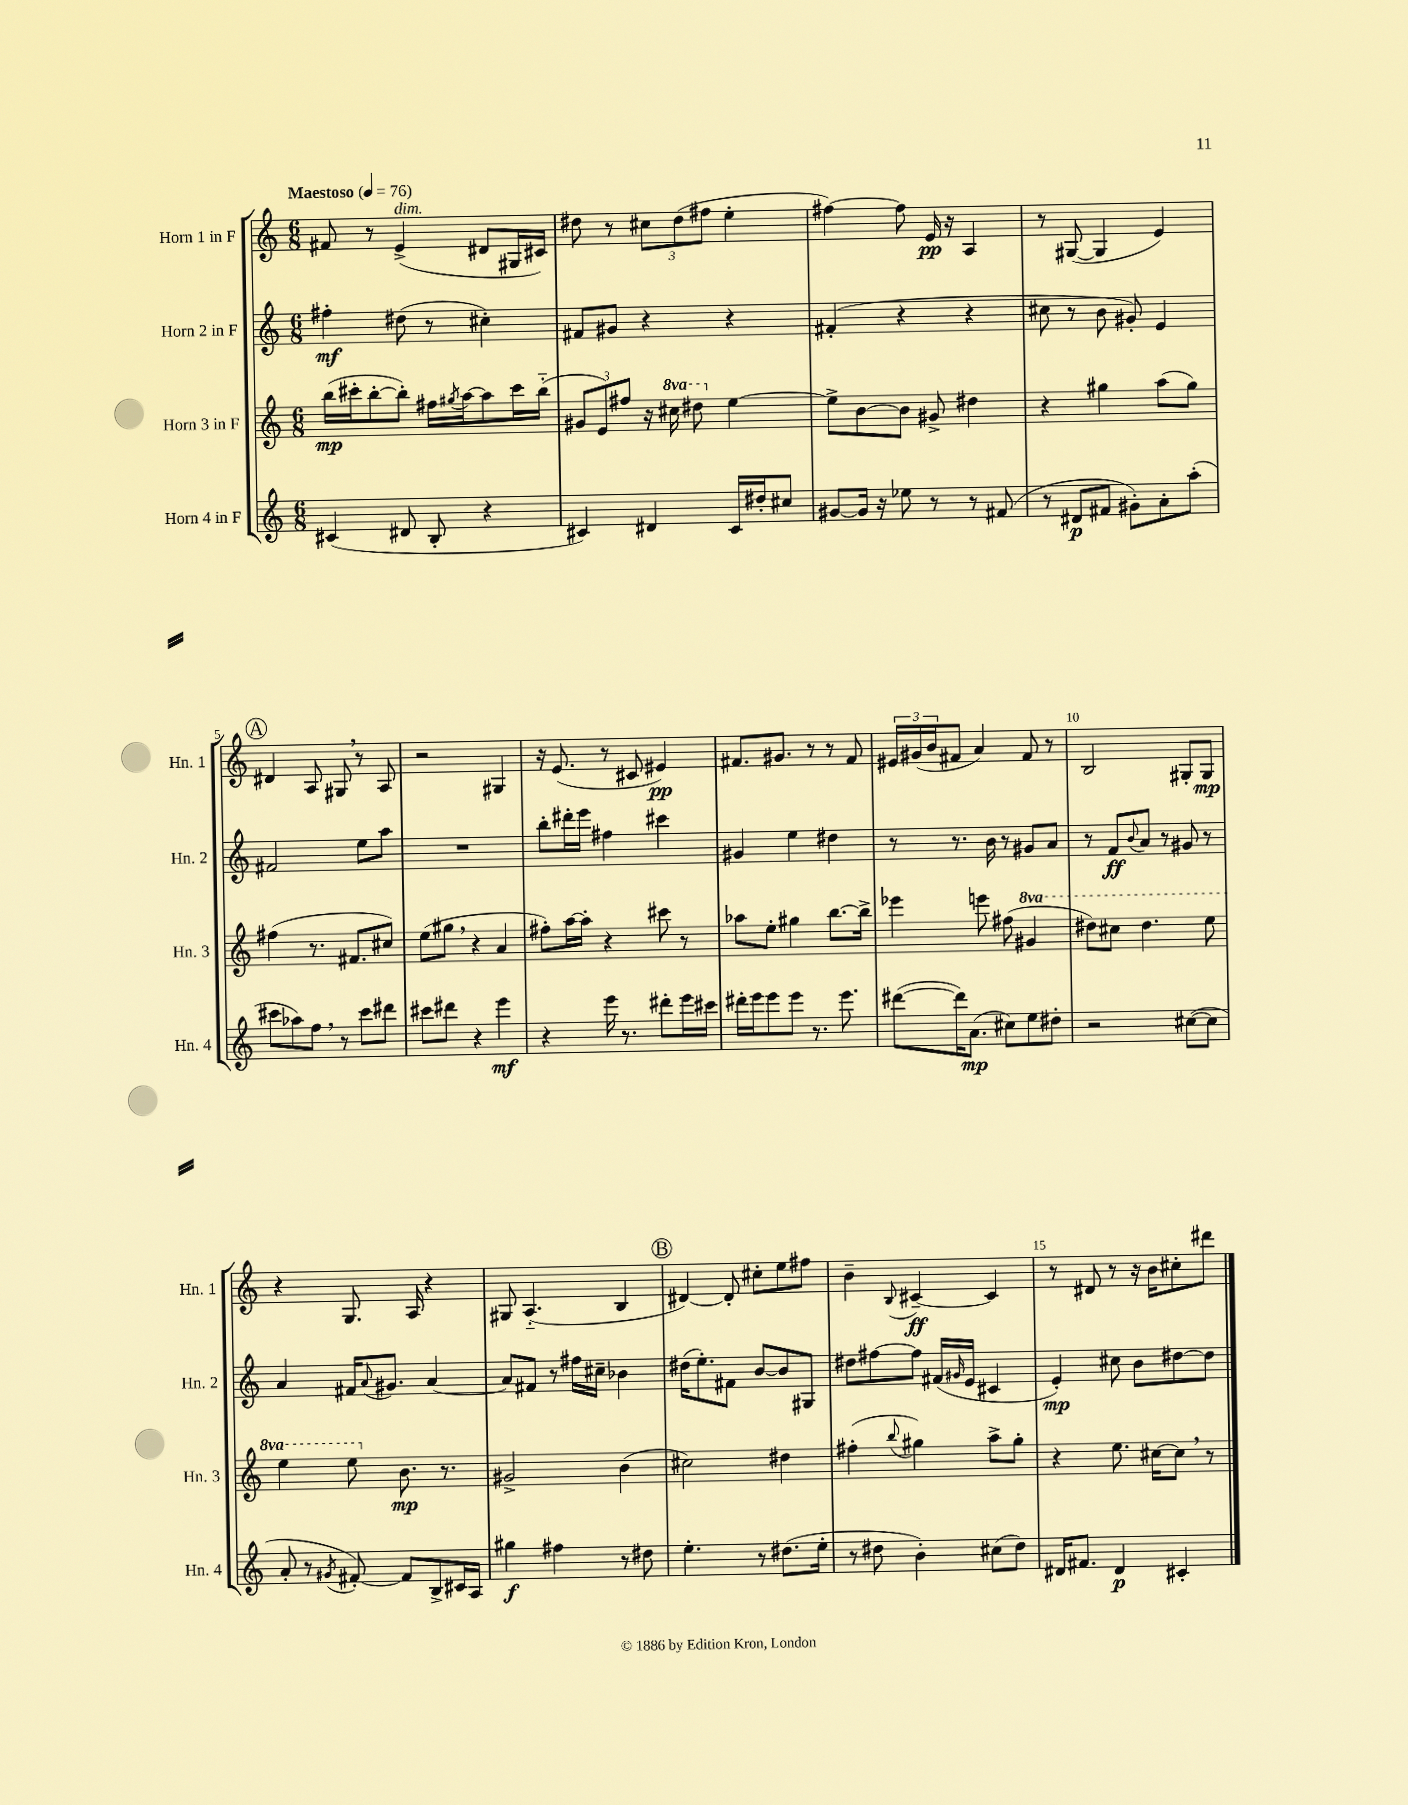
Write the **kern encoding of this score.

**kern	**dynam	**kern	**dynam	**kern	**dynam	**kern	**dynam
*part4	*part4	*part3	*part3	*part2	*part2	*part1	*part1
*staff4	*staff4	*staff3	*staff3	*staff2	*staff2	*staff1	*staff1
*I"Horn 4 in F	*	*I"Horn 3 in F	*	*I"Horn 2 in F	*	*I"Horn 1 in F	*
*I'Hn. 4	*	*I'Hn. 3	*	*I'Hn. 2	*	*I'Hn. 1	*
*clefG2	*	*clefG2	*	*clefG2	*	*clefG2	*
*k[]	*	*k[]	*	*k[]	*	*k[]	*
*M6/8	*	*M6/8	*	*M6/8	*	*M6/8	*
*MM76	*	*MM76	*	*MM76	*	*MM76	*
=1	=1	=1	=1	=1	=1	=1	=1
!	!	!	!	!	!	!LO:TX:a:B:t=Maestoso	!
(4c#X/	.	(16bb\LL	mp	4ff#X'\	mf	8f#X/	.
.	.	16ccc#X'\J	.	.	.	.	.
.	.	[8bb'\	.	.	.	8r	.
!	!	!	!	!	!	!LO:TX:a:i:t=dim.	!
8d#X/	.	8bb'\J])	.	(8dd#X\	.	(4e^/	.
8B'/	.	16ff#X\LL	.	8r	.	.	.
.	.	8qgg#X/	.	.	.	.	.
.	.	[16aa\J	.	.	.	.	.
4r	.	8aa\]	.	4cc#X'\)	.	8d#X/L	.
.	.	16ccc#\L	.	.	.	16G#X/L	.
.	.	(16bb\JJ	.	.	.	16c#X/JJ)	.
=2	=2	=2	=2	=2	=2	=2	=2
4c#X/)	.	12g#X/L	.	8f#X/L	.	8dd#X\	.
.	.	12e/)	.	.	.	.	.
.	.	.	.	8g#X/J	.	8r	.
.	.	12ff#X/J	.	.	.	.	.
4d#X/	.	16r	.	4r	.	12cc#X\L	.
*	*	*8va	*	*	*	*	*
.	.	16ccc#X\	.	.	.	.	.
.	.	.	.	.	.	(12dd#\	.
.	.	8ddd#X\	.	.	.	.	.
.	.	.	.	.	.	12ff#X\J	.
*	*	*X8va	*	*	*	*	*
16c#/LL	.	[4ee\	.	4r	.	4ee'\	.
16dd#X'/J	.	.	.	.	.	.	.
8cc#X/J	.	.	.	.	.	.	.
=3	=3	=3	=3	=3	=3	=3	=3
[8g#X/L	.	8ee^\L]	.	(4f#X'/	.	[4ff#X\)	.
16g#/Jk]	.	[8b\	.	.	.	.	.
16r	.	.	.	.	.	.	.
8ee-X\	.	8b\J]	.	4r	.	8ff#\]	.
8r	.	8g#X^/	.	.	.	16e/	pp
.	.	.	.	.	.	16r	.
8r	.	4dd#X\	.	4r	.	4A/	.
(8f#X/	.	.	.	.	.	.	.
=4	=4	=4	=4	=4	=4	=4	=4
8r	.	4r	.	8cc#X\	.	8r	.
8d#X/L	p	.	.	8r	.	([8G#X/	.
8f#X/J	.	4gg#X\	.	8b\	.	4G#/]	.
8g#X'\L)	.	.	.	8g#X'/)	.	.	.
8a'\	.	(8aa\L	.	4e/	.	4e/)	.
(8aa'\J	.	8gg#\J)	.	.	.	.	.
!!LO:LB:g=z
!!LO:REH:place=s1:t=A
=5	=5	=5	=5	=5	=5	=5	=5
8ccc#X\L	.	(4ff#X\	.	2f#X/	.	4d#X/	.
8aa-X\)	.	.	.	.	.	.	.
8ff,\J	.	8.r	.	.	.	8A/	.
8r	.	.	.	.	.	8G#X,/	.
.	.	8.f#X/L	.	.	.	.	.
8ccc#\L	.	.	.	8ee\L	.	8r	.
8ddd#X\J	.	8cc#X/J)	.	8aa\J	.	8A/	.
=6	=6	=6	=6	=6	=6	=6	=6
8ccc#X\L	.	(8ee\L	.	2.r	.	2r	.
8ddd#X\J	.	8gg#X,\J	.	.	.	.	.
4r	.	4r	.	.	.	.	.
4eee\	mf	4a/	.	.	.	4G#X/	.
=7	=7	=7	=7	=7	=7	=7	=7
4r	.	8ff#X'\L)	.	8bb'\L	.	16r	.
.	.	.	.	.	.	(8.e/	.
.	.	[16aa\L	.	16ddd#X'\L	.	.	.
.	.	16aa'\JJ]	.	16eee\JJ	.	.	.
16eee\	.	4r	.	4ff#X\	.	8r	.
8.r	.	.	.	.	.	.	.
.	.	.	.	.	.	8c#X/	.
8ddd#X'\L	.	8ccc#X\	.	4ccc#X\	.	4e#X/)	pp
16eee\L	.	8r	.	.	.	.	.
16ccc#X\JJ	.	.	.	.	.	.	.
=8	=8	=8	=8	=8	=8	=8	=8
16ddd#X'\LL	.	8aa-X\L	.	4g#X/	.	8.f#X/L	.
16eee\J	.	.	.	.	.	.	.
8eee\	.	8ee'\J	.	.	.	.	.
.	.	.	.	.	.	8.g#X/J	.
8eee\J	.	4gg#X\	.	4ee\	.	.	.
8.r	.	.	.	.	.	8r	.
.	.	[8.bb\L	.	4dd#X\	.	8r	.
8.eee\	.	.	.	.	.	.	.
.	.	.	.	.	.	8f#/	.
.	.	16bb^\Jk]	.	.	.	.	.
=9	=9	=9	=9	=9	=9	=9	=9
([8ddd#X\L	.	4eee-X\	.	8r	.	24e#X/LL	.
.	.	.	.	.	.	(24g#X/	.
.	.	.	.	.	.	24b/J	.
16ddd#\K])	.	.	.	8.r	.	8f#X/J	.
(8.a\J	mp	.	.	.	.	.	.
.	.	8eeen\	.	.	.	4a/)	.
.	.	.	.	16b\	.	.	.
8cc#X\L)	.	(8ff#X\	.	8r	.	.	.
*	*	*8va	*	*	*	*	*
8ee\	.	4gg#X/	.	8g#X/L	.	8f#/	.
8dd#X'\J	.	.	.	8a/J	.	8r	.
=10	=10	=10	=10	=10	=10	=10	=10
2r	.	8ddd#X\L)	.	8r	.	2B/	.
.	.	8ccc#X\J	.	8f/L	ff	.	.
.	.	.	.	8qqb/	.	.	.
.	.	4.ddd#\	.	8a/J	.	.	.
.	.	.	.	8r	.	.	.
([8cc#X\L	.	.	.	8g#X/	.	8G#X'/L	.
8cc#\J]	.	8eee\	.	8r	.	8G#/J	mp
!!LO:LB:g=z
=11	=11	=11	=11	=11	=11	=11	=11
8a'/	.	4eee\	.	4a/	.	4r	.
8r	.	.	.	.	.	.	.
8qg#X/	.	.	.	.	.	.	.
[8f#X'/)	.	8eee\	.	16f#X/KL	.	8.G/	.
.	.	.	.	8qqa/	.	.	.
.	.	.	.	8.g#X/J	.	.	.
*	*	*X8va	*	*	*	*	*
8f#/L]	.	8.b\	mp	.	.	.	.
.	.	.	.	.	.	16A/	.
8B^/	.	.	.	[4a/	.	4r	.
.	.	8.r	.	.	.	.	.
16c#X/L	.	.	.	.	.	.	.
16A/JJ	.	.	.	.	.	.	.
=12	=12	=12	=12	=12	=12	=12	=12
4gg#X\	f	2g#X^/	.	8a/L]	.	8G#X/	.
.	.	.	.	8f#X/J	.	(4.A/	.
4ff#X\	.	.	.	8r	.	.	.
.	.	.	.	16ff#X\LL	.	.	.
.	.	.	.	16cc#X~\JJ	.	.	.
8r	.	(4b\	.	4b-X\	.	4B/	.
8dd#X\	.	.	.	.	.	.	.
!!LO:REH:place=s1:t=B
=13	=13	=13	=13	=13	=13	=13	=13
4.ee'\	.	2cc#X\)	.	(16dd#X\KL	.	[4d#X/)	.
.	.	.	.	8.ee'\)	.	.	.
.	.	.	.	8f#X\J	.	8d#'/]	.
8r	.	.	.	[8b/L	.	8cc#X'\L	.
(8.dd#X\L	.	4dd#X\	.	8b/]	.	8ee\	.
.	.	.	.	8G#X/J	.	8ff#X\J	.
16ee'\Jk	.	.	.	.	.	.	.
=14	=14	=14	=14	=14	=14	=14	=14
8r	.	(4ff#X'\	.	8dd#X\L	.	4b~\	.
8dd#X\	.	.	.	[8ff#X\	.	.	.
.	.	8qqbb/	.	.	.	8qqB/	.
4b'\)	.	4gg#X\)	.	8ff#\J]	.	[4c#X~/	ff
.	.	.	.	(16f#X/LL	.	.	.
.	.	.	.	16qqg#X/	.	.	.
.	.	.	.	16e/JJ	.	.	.
(8cc#X\L	.	8aa^\L	.	4c#X/	.	4c#/]	.
8dd#\J)	.	8gg#'\J	.	.	.	.	.
=15	=15	=15	=15	=15	=15	=15	=15
16d#X/KL	.	4r	.	4e'/)	mp	8r	.
8.f#X/J	.	.	.	.	.	.	.
.	.	.	.	.	.	8d#X/	.
4d#/	p	8.ee\	.	8cc#X\	.	8r	.
.	.	.	.	8b\L	.	16r	.
.	.	[16cc#X\KL	.	.	.	16b\KL	.
4c#X'/	.	8cc#,\J]	.	[8dd#X\	.	8cc#X'\	.
.	.	8r	.	8dd#\J]	.	8ddd#X\J	.
==	==	==	==	==	==	==	==
*-	*-	*-	*-	*-	*-	*-	*-
